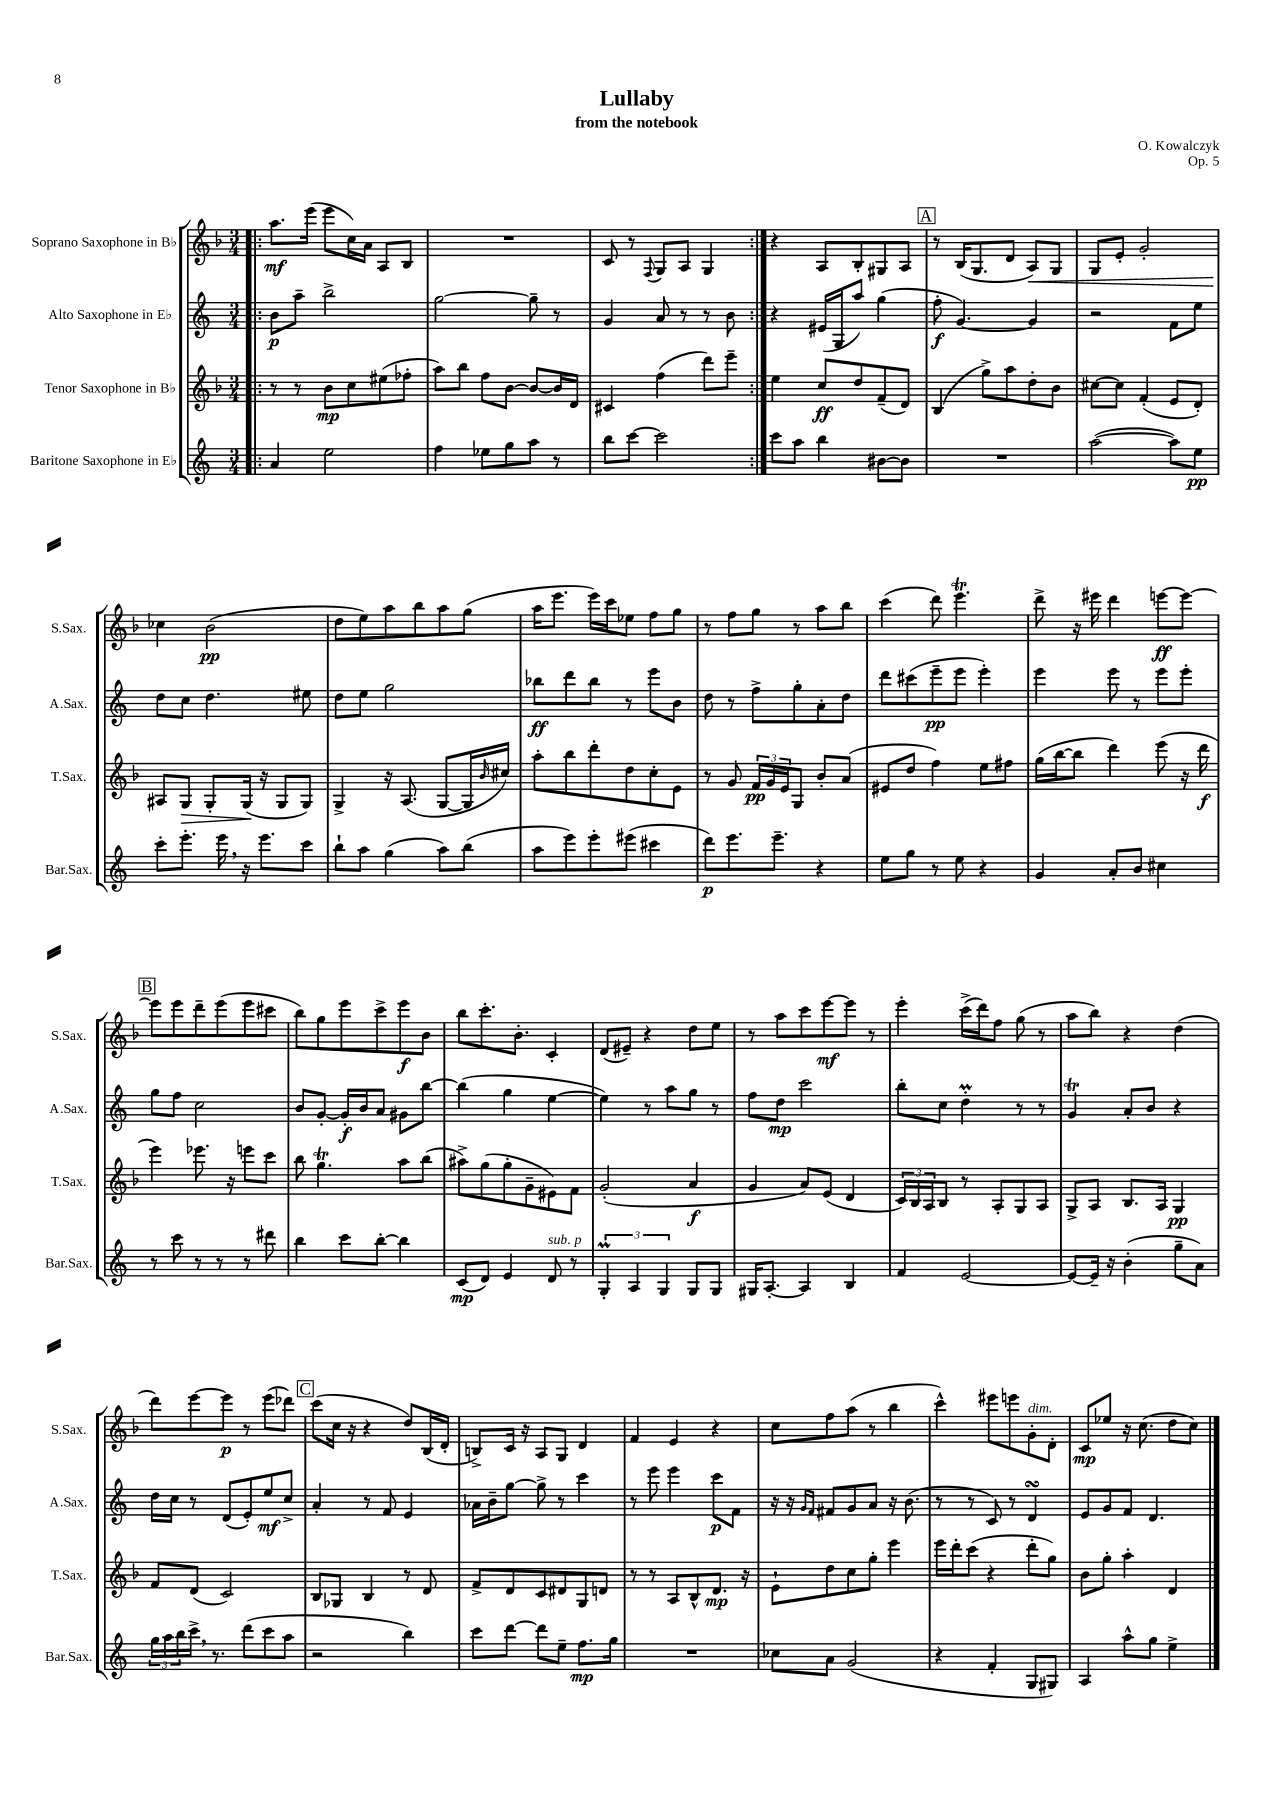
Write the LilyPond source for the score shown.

\header { title = "Lullaby" composer = "O. Kowalczyk" subtitle = "from the notebook" opus = "Op. 5" }
<<
\new StaffGroup <<
\new Staff = "s0" \with { instrumentName = "Soprano Saxophone in Bb" shortInstrumentName = "S.Sax." } {
    \clef treble \key f \major \numericTimeSignature \time 3/4
    \repeat volta 2 { \bar ".|:" a''8.\mf e'''16( e'''8 c''16) a'16 a8 bes8 |
    R2. |
    c'8 r8 \appoggiatura { f8 } g8 a8 g4 | }
    r4 a8 bes8-. gis8 a8 |
    \mark \markup { \box "A" } r8 bes16( g8. d'8 a8\<) g8 |
    g8 e'8-. g'2-. |
    ces''4\! bes'2\pp( |
    d''8 e''8) a''8 bes''8 a''8 g''8( |
    a''16 e'''8. e'''16) c'''16 ees''8 f''8 g''8 |
    r8 f''8 g''8 r8 a''8 bes''8 |
    c'''4( d'''8) e'''4.\trill |
    d'''8-> r16 eis'''16 d'''4 e'''8~\ff e'''8~ |
    \mark \markup { \box "B" } e'''8 e'''8 d'''8-- e'''8( e'''8 cis'''8 |
    bes''8) g''8 e'''8 c'''8-> e'''8\f bes'8 |
    bes''8 c'''8.-. bes'8.-. c'4-. |
    d'8( eis'8--) r4 d''8 e''8 |
    r8 a''8 c'''8 e'''8~\mf e'''8 r8 |
    e'''4-. c'''16->( d'''16) f''8 g''8( r8 |
    a''8 bes''8) r4 d''4( |
    d'''8) e'''8~ e'''8\p r8 e'''8( des'''8) |
    \mark \markup { \box "C" } c'''8( c''16 r16 r4 d''8) bes16( d'16-. |
    b8->) c'16 r16 a8 g8 d'4 |
    f'4 e'4 r4 |
    c''8 f''8 a''8( r8 bes''4 |
    c'''4-^) eis'''8 e'''8 g'8-.^\markup { \italic "dim." } d'8-. |
    c'8\mp ees''8 r16 c''8.( d''8 c''8) \bar "|." |
}
\new Staff = "s1" \with { instrumentName = "Alto Saxophone in Eb" shortInstrumentName = "A.Sax." } {
    \clef treble \key c \major \numericTimeSignature \time 3/4
    \repeat volta 2 { \bar ".|:" b'8\p a''8-- b''2-> |
    g''2~ g''8-- r8 |
    g'4 a'8 r8 r8 b'8 | }
    r4 eis'16( g16 a''8) g''4( |
    \mark \markup { \box "A" } f''8-.\f g'4.~) g'4 |
    r2 f'8 e''8 |
    d''8 c''8 d''4. eis''8 |
    d''8 e''8 g''2 |
    bes''8\ff d'''8 bes''8 r8 e'''8 b'8 |
    d''8 r8 f''8-> g''8-. a'8-. d''8 |
    d'''8 cis'''8( e'''8--\pp e'''8 e'''4-.) |
    e'''4 e'''8 r8 e'''8 e'''8-. |
    \mark \markup { \box "B" } g''8 f''8 c''2 |
    b'8 g'8~-. g'16-.\f b'16 a'8 gis'8 b''8~ |
    b''4( g''4 e''4~ |
    e''4) r8 a''8 g''8 r8 |
    f''8 d''8\mp c'''2 |
    b''8-. c''8 d''4-.\prall r8 r8 |
    g'4\trill a'8-. b'8 r4 |
    d''16 c''16 r8 d'8( e'8-.) e''8\mf c''8-> |
    \mark \markup { \box "C" } a'4-. r8 f'8 e'4 |
    aes'16 b'16-- g''8~ g''8-> r8 c'''4 |
    r8 e'''8 e'''4 c'''8\p f'8 |
    r16 r16 \grace { g'16 f'16 } fis'8 g'8 a'8 r16 b'8.( |
    r8 r8 c'8) r8 d'4\turn |
    e'8 g'8 f'8 d'4. \bar "|." |
}
\new Staff = "s2" \with { instrumentName = "Tenor Saxophone in Bb" shortInstrumentName = "T.Sax." } {
    \clef treble \key f \major \numericTimeSignature \time 3/4
    \repeat volta 2 { \bar ".|:" r8 r8 bes'8\mp c''8 eis''8( fes''8-. |
    a''8) bes''8 f''8 bes'8~ bes'8~ bes'16 d'16 |
    cis'4 f''4( d'''8) e'''8-- | }
    e''4 c''8\ff d''8 f'8--( d'8) |
    \mark \markup { \box "A" } bes4( g''8->) a''8 d''8-. bes'8 |
    cis''8~ cis''8 f'4-.( e'8 d'8-.) |
    ais8 g8\> g8-. g16\!( r16 g8 g8) |
    g4-> r16 a8.( g8~ g16 \grace { bes'16 } cis''16) |
    a''8-. bes''8 d'''8-. d''8 c''8-. e'8 |
    r8 g'8 \tuplet 3/2 { f'16\pp g'16 e'16 } g8 bes'8-. a'8( |
    eis'8 d''8 f''4) e''8 fis''8 |
    g''16( bes''16~ bes''8 d'''4) e'''8( r16 d'''16\f |
    \mark \markup { \box "B" } e'''4) ees'''8. r16 e'''8 c'''8 |
    bes''8 g''4.\trill a''8 bes''8( |
    ais''8->) g''8( g''8-. g'8-- eis'8) f'8 |
    g'2-.( a'4\f |
    g'4 a'8) e'8( d'4 |
    \tuplet 3/2 { c'16) bes16 a16 } bes8 r8 a8-. g8 a8 |
    g8-> a8 bes8. a16 g4\pp |
    f'8 d'8( c'2) |
    \mark \markup { \box "C" } bes8 ges8 bes4 r8 d'8 |
    f'8-> d'8 c'8 dis'8 g8 d'8 |
    r8 r8 a8 bes8-^ d'8.\mp r16 |
    e'8-! d''8 c''8 g''8-. e'''4 |
    e'''16 d'''16-. c'''8( r4 d'''8-. g''8) |
    bes'8 g''8-. a''4-. d'4 \bar "|." |
}
\new Staff = "s3" \with { instrumentName = "Baritone Saxophone in Eb" shortInstrumentName = "Bar.Sax." } {
    \clef treble \key c \major \numericTimeSignature \time 3/4
    \repeat volta 2 { \bar ".|:" a'4 e''2 |
    f''4 ees''8 g''8 a''8 r8 |
    b''8 c'''8~ c'''2 | }
    c'''8 a''8 b''4 bis'8~ bis'8 |
    \mark \markup { \box "A" } R2. |
    a''2~( a''8) e''8\pp |
    c'''8-. e'''8.-. e'''16 \breathe r16 e'''8. c'''8 |
    b''8-! a''8 g''4( a''8) b''8( |
    a''8 e'''8) e'''8-. eis'''8( cis'''4 |
    d'''8\p) e'''8. e'''8.-- r4 |
    e''8 g''8 r8 e''8 r4 |
    g'4 a'8-. b'8 cis''4 |
    \mark \markup { \box "B" } r8 c'''8 r8 r8 r8 dis'''8 |
    b''4 c'''8 b''8~-. b''4 |
    c'8\mp( d'8) e'4 d'8^\markup { \italic "sub. p" } r8 |
    \tuplet 3/2 { g4-.\prall a4 g4 } g8 g8 |
    gis16 a8.~-. a4 b4 |
    f'4 e'2~ |
    e'8~ e'16-- r16 b'4-.( g''8-- a'8) |
    \tuplet 3/2 { g''16 a''16 b''16 } c'''16-> \breathe r8. d'''8( c'''8 a''8 |
    \mark \markup { \box "C" } r2 b''4) |
    c'''8 d'''8~ d'''8 e''8-- f''8.\mp g''16 |
    R2. |
    ces''8 a'8 g'2( |
    r4 f'4-. g8 gis8) |
    a4 a''8-^ g''8 e''4-> \bar "|." |
}
>>
>>
\layout { \context { \Score \remove "Bar_number_engraver" } }
